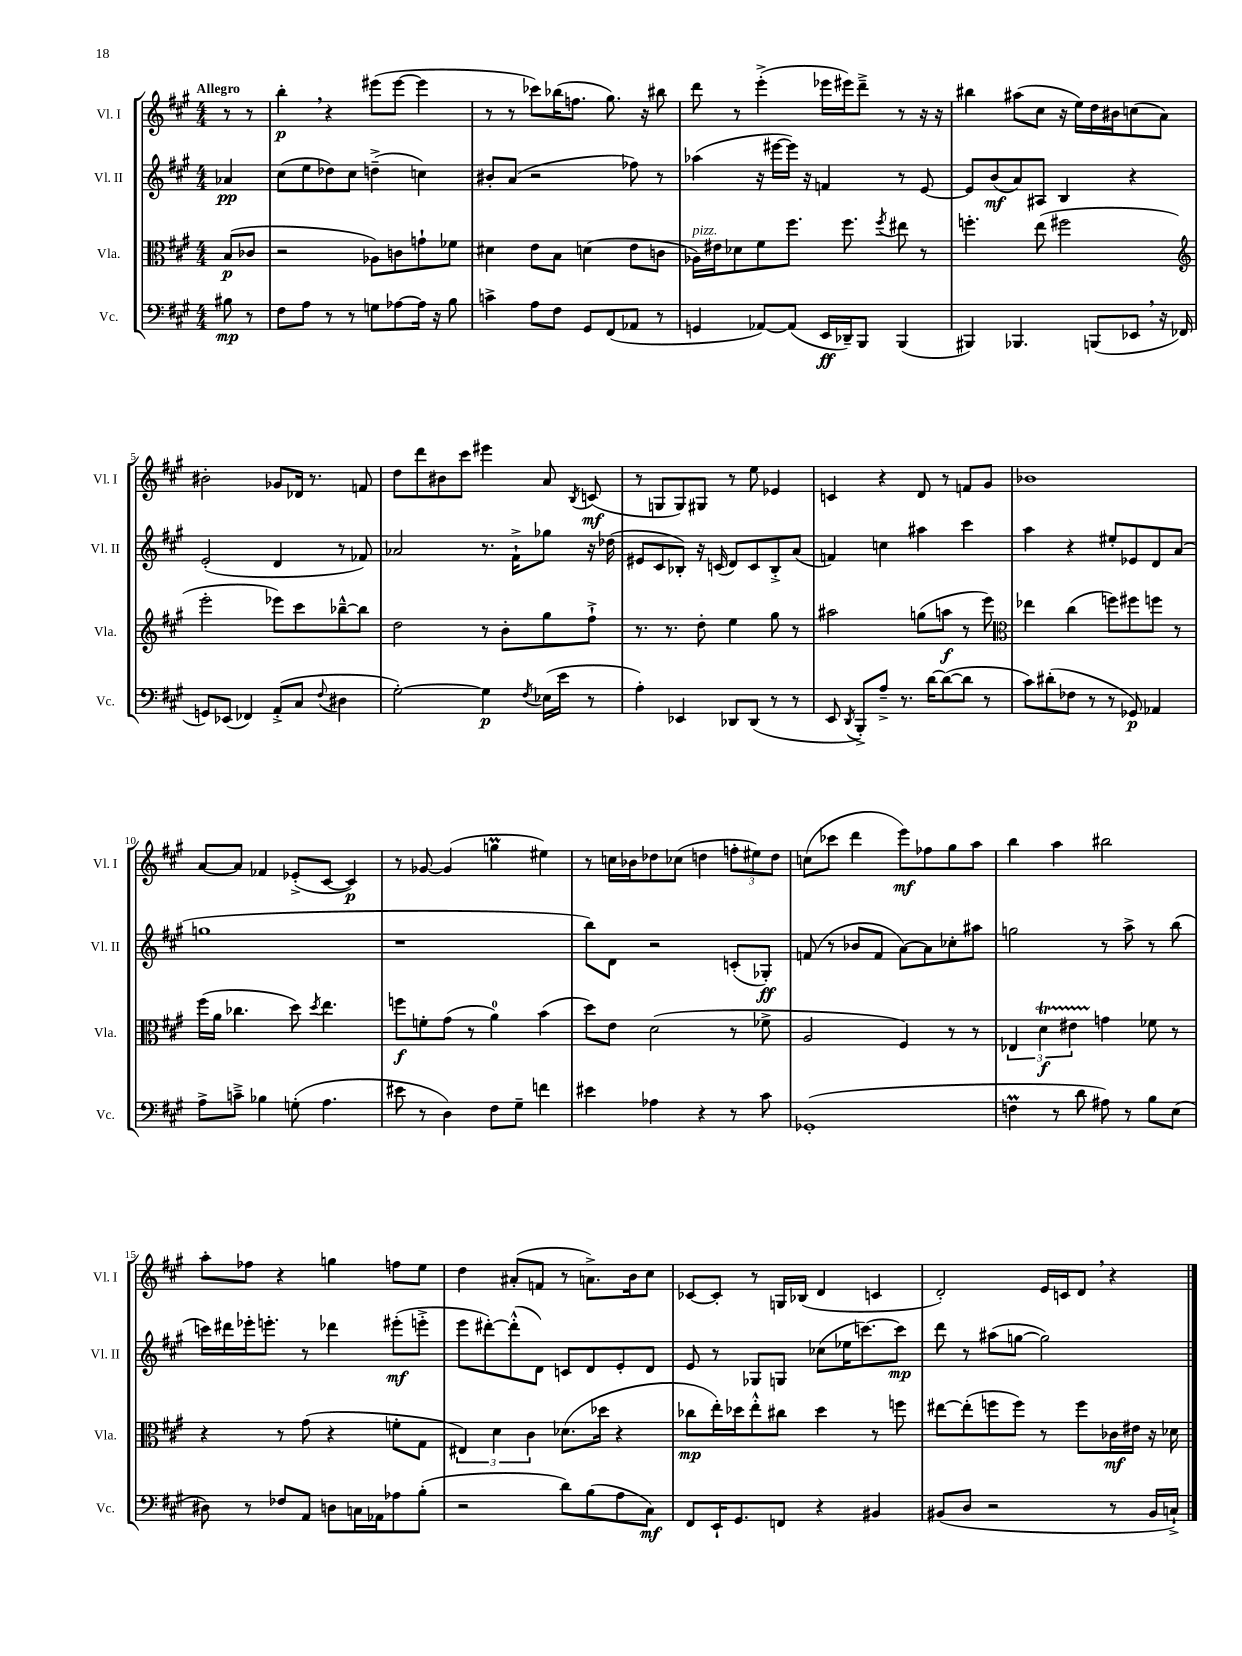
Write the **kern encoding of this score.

**kern	**kern	**kern	**kern
*staff4	*staff3	*staff2	*staff1
*clefF4	*clefC3	*clefG2	*clefG2
*k[f#c#g#]	*k[f#c#g#]	*k[f#c#g#]	*k[f#c#g#]
*M4/4	*M4/4	*M4/4	*M4/4
8B#	(8B	4a-	8r
8r	8c-	.	8r
=	=	=	=
8F#	2r	(8cc#	4bb'
8A	.	8ee	.
8r	.	8dd-)	4r
8r	.	8cc#	.
8G	8A-)	(4dd~^	(8eee#
[8A-	8c	.	[8eee#
16A-]	8g`	4cc)	4eee#]
16r	.	.	.
8B	8f-	.	.
=	=	=	=
4c^	4d#	8b#'	8r
.	.	(8a	8r
8A	8e	2r	8ccc-)
8F#	8B	.	(16bb-
.	.	.	8.ff
8GG#	(4d	.	.
(8FF#	.	.	8.gg#)
8AA-	8e	8ff-)	.
.	.	.	16r
8r	8c	8r	8bb#
=	=	=	=
4GG	16A-)	(4aa-	8ddd
.	16e#	.	.
.	8d-	.	8r
[8AA-)	8f#	16r	(4eee'^
.	.	[16eee#	.
(8AA-]	8.ff#	16eee#])	.
.	.	16r	.
16EE	.	4f	16eee-
16DD-~)	8.ff#	.	16eee#)
8BBB	.	.	8ddd~^
.	8qff#	.	.
(4BBB	8ee#	8r	8r
.	8r	[8e	16r
.	.	.	16r
=	=	=	=
4BBB#)	4.ff'	8e]	4bb#
.	.	(8b	.
4.BBB-	.	8a)	(8aa#
.	(8ee	8A#	8cc#
.	2ff#	4B	16r
.	.	.	16ee)
(8BBB	.	.	16dd
.	.	.	16b#
8EE-	.	4r	(8cc
16r	.	.	8a)
16FF-	.	.	.
=	=	=	=
*	*clefG2	*	*
8GG)	2eee'	(2e'	2b#'
(8EE-	.	.	.
4FF-)	.	.	.
(8AA'^	8eee-)	4d	8g-
8C#	8ccc#	.	16d-
.	.	.	8.r
8qqF#	.	.	.
4D#	[8bb-~^^	8r	.
.	8bb-]	8f-)	8f
=	=	=	=
[2G#')	2dd	2a-	8dd
.	.	.	8ddd
.	.	.	8b#
.	.	.	8ccc#
4G#]	8r	8.r	4eee#
.	8b'	.	.
.	.	16f#`^	.
8qF#	.	.	.
(16E-	8gg#	8gg-	8a
16e	.	.	.
.	.	.	8qB
8r	8ff#`^	16r	(8c
.	.	(16dd-	.
=	=	=	=
4A')	8.r	8e#	8r
.	.	8c#	8G
.	8.r	.	.
4EE-	.	8B-')	8G)
.	8dd'	16r	8G#
.	.	(16c	.
8DD-	4ee	8d)	8r
(8DD-	.	8c	8ee
8r	8gg#	8B-'^	4e-
8r	8r	(8a	.
=	=	=	=
8EE	2aa#	4f)	4c
8qDD	.	.	.
8BBB'^)	.	.	.
8A~^	.	4cc	4r
8.r	.	.	.
.	(8gg	4aa#	8d
[16d	.	.	.
(8d_	8aa	.	8r
8d]	8r	4ccc#	8f
8r	8eee)	.	8g#
=	=	=	=
*	*clefC3	*	*
8c#)	4ee-	4aa	1b-
(8d#'	.	.	.
8F-	(4cc#	4r	.
8r	.	.	.
8r	8ff)	8ee#'	.
8GG-)	8ff#	8e-	.
4AA-	8ff	8d	.
.	8r	(8a	.
=	=	=	=
8A^	(16ff#	1gg	[8a
.	16a	.	.
8c~^	4.cc-	.	8a]
4B-	.	.	4f-
(8G'	8dd)	.	(8e-'^
.	8qdd	.	.
4.A	4.ee	.	[8c#
.	.	.	4c#])
=	=	=	=
8e#	8ff	1r	8r
8r	8f'	.	[8g-
4D)	(8g#	.	(4g-]
.	8r	.	.
8F#	4a)	.	4gg
8G#~	.	.	.
4f	(4b	.	4ee#)
=	=	=	=
4e#	8dd)	8bb)	8r
.	8e	8d	16cc
.	.	.	16b-
4A-	(2d	2r	8dd-
.	.	.	(8cc-
4r	.	.	4dd
8r	8r	(8c'	12ff'
.	.	.	12ee#)
8c#	8f-^	8G-')	.
.	.	.	12dd
=	=	=	=
(1GG-'	2A	(8f	(8cc
.	.	8r	8ccc-
.	.	8b-	4ddd
.	.	8f	.
.	4F#)	[8a)	8eee)
.	.	8a]	8ff-
.	8r	8cc-'	8gg#
.	8r	8aa#	8aa
=	=	=	=
4F	6E-	2gg	4bb
.	6d	.	.
8r	.	.	4aa
.	6e#	.	.
8d	.	.	.
8A#)	4g	8r	2bb#
8r	.	8aa^	.
8B	8f-	8r	.
(8E	8r	(8bb	.
=	=	=	=
8D#)	4r	16ccc)	8aa'
.	.	16ddd#	.
8r	.	16eee-'	8ff-
.	.	8.eee'	.
8F-	8r	.	4r
8AA	(8g#	8r	.
8D	4r	4ddd-	4gg
16C	.	.	.
16AA-	.	.	.
8A-	8f'	(8eee#'	8ff
(8B'	8G#	8eee'^	8ee
=	=	=	=
2r	6E#)	8eee	4dd
.	.	[8ddd#')	.
.	6d	.	.
.	.	(8ddd#'^^]	(8a#'
.	6c#	.	.
.	.	8d)	8f
8d)	(8.d-	8c	8r
(8B	.	8d	8.a^)
.	16dd-	.	.
8A	4r	8e'	.
.	.	.	16b
8C#)	.	8d	8cc#
=	=	=	=
8FF#	8cc-	8e	[8c-
16EE`	16ee')	8r	8c-']
8.GG#	16dd-	.	.
.	8ee'^^	8G-	8r
8FF	8cc#	8G	16G
.	.	.	(16B-
4r	4dd-	(8cc-	4d
.	.	16ee-	.
.	.	[8.ccc)	.
4BB#	8r	.	4c
.	8ff	8ccc]	.
=	=	=	=
(8BB#	[8ee#	8ddd	2d')
8D	(8ee#']	8r	.
2r	8ff	(8aa#	.
.	8ff)	[8gg	.
.	8r	2gg])	16e
.	.	.	16c
.	8ff	.	8d
8r	16c-	.	4r
.	16e#	.	.
16BB#	16r	.	.
16C`^)	16d-	.	.
==	==	==	==
*-	*-	*-	*-
